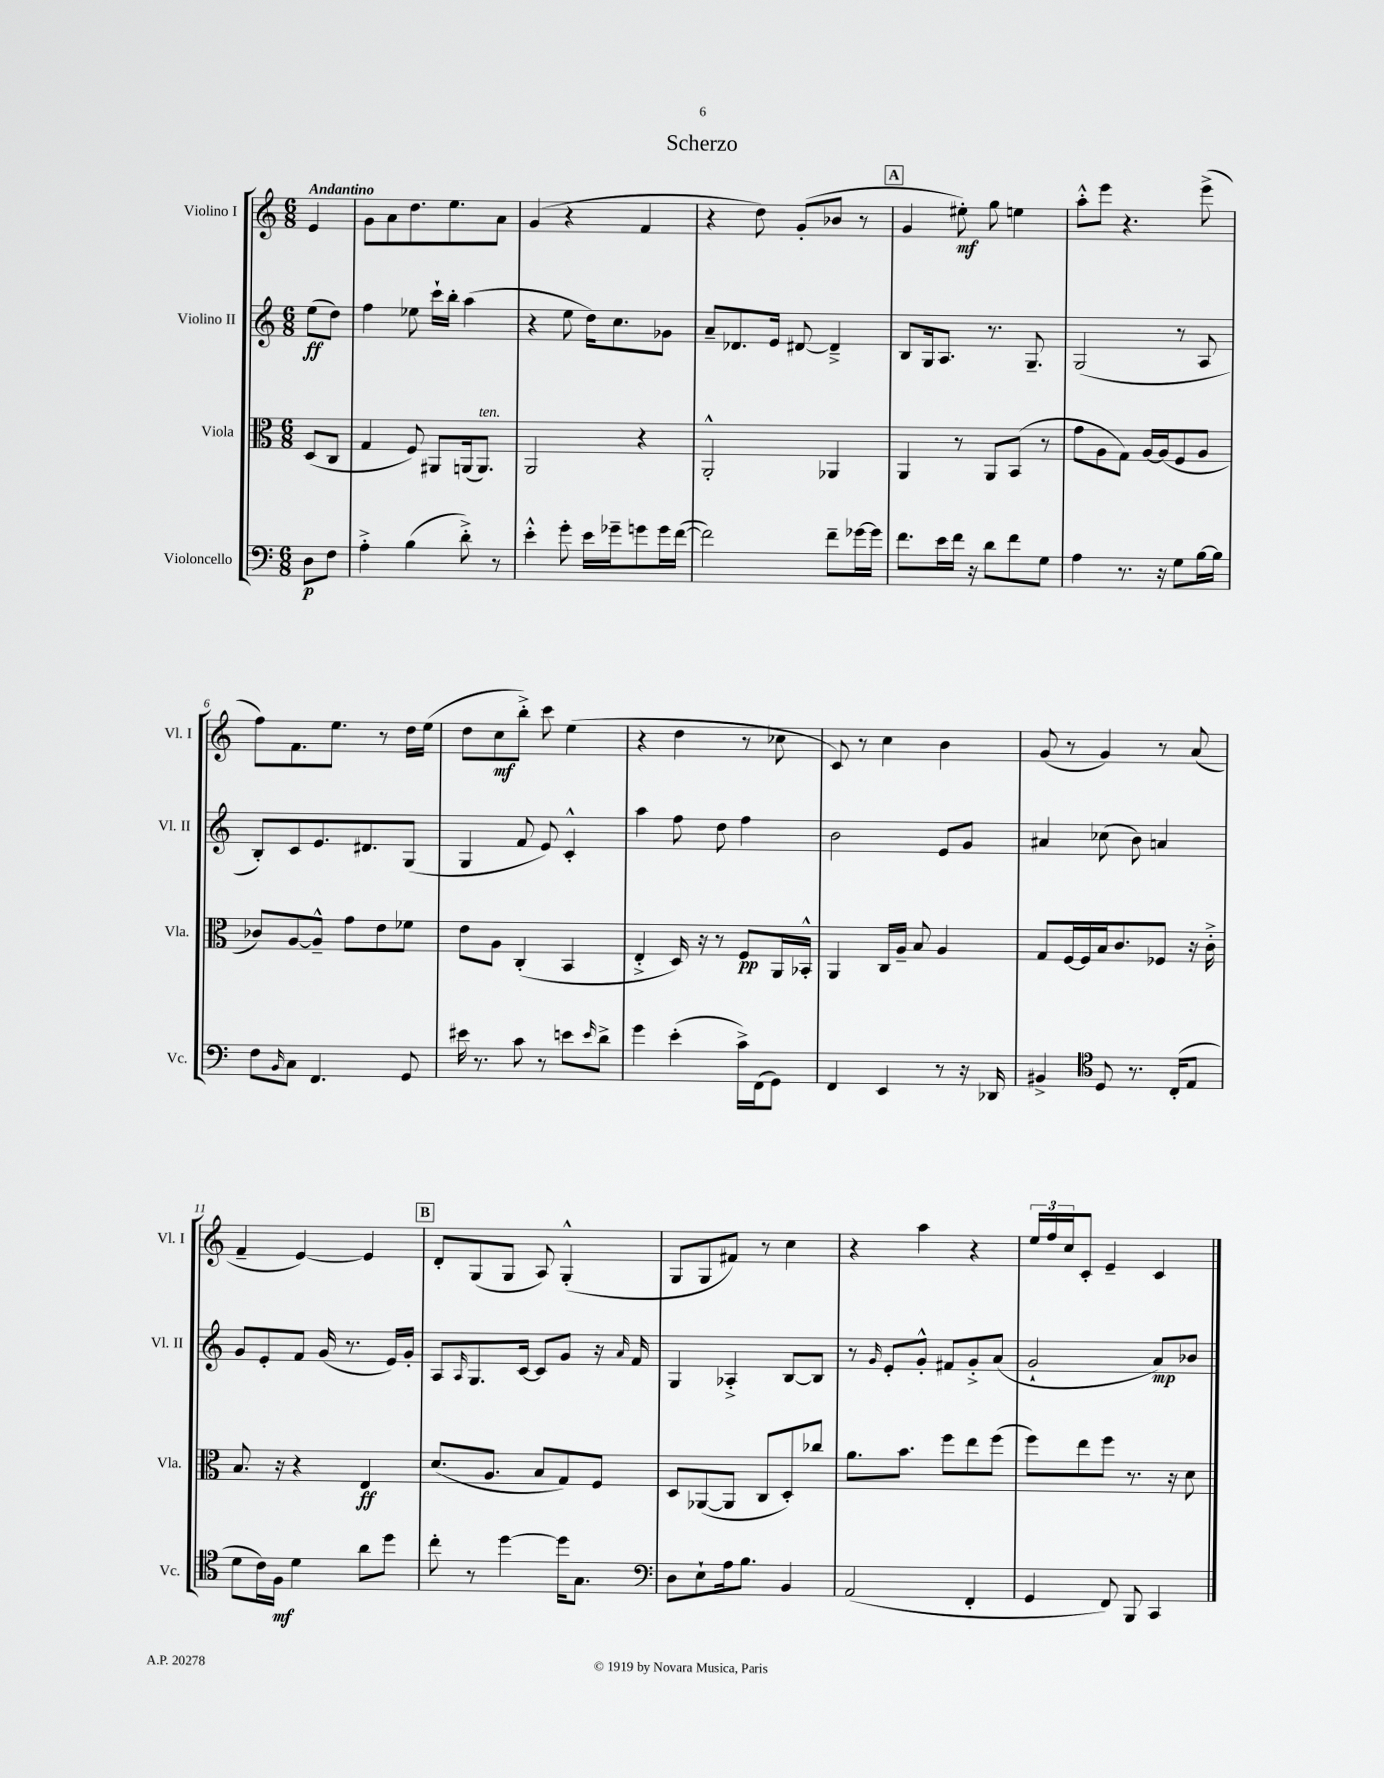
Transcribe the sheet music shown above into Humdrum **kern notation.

**kern	**kern	**kern	**kern
*staff4	*staff3	*staff2	*staff1
*clefF4	*clefC3	*clefG2	*clefG2
*k[]	*k[]	*k[]	*k[]
*M6/8	*M6/8	*M6/8	*M6/8
8D	(8D	(8ee	4e
8F	8C	8dd)	.
=	=	=	=
4A'^	4G	4ff	8g
.	.	.	8a
(4B	8F)	8ee-	8.dd
.	8AA#	16ccc`	.
.	.	16bb'	8.ee
8d'^)	(16AA	(4aa	.
.	8.AA)	.	.
8r	.	.	8a
=	=	=	=
4e'^^	2AA	4r	(4g
8g'	.	8ee	4r
16e	.	16dd)	.
16g-~	.	8.cc	.
8g	4r	.	4f
16g	.	8g-	.
([16f	.	.	.
=	=	=	=
2f])	2AA'^^	8a~	4r
.	.	8.d-	.
.	.	.	8dd)
.	.	16e	.
.	.	[8d#	(8g'
8f~	4AA-	4d#~^]	8b-
[16g-	.	.	8r
16g-]	.	.	.
=	=	=	=
8.f	4AA	8B	4g
.	.	16G	.
16e	.	8.A	.
16f	8r	.	8ee#')
16r	.	.	.
8d	8AA	8.r	8gg
8f	(8BB	.	4ee
.	.	8.G~	.
8G	8r	.	.
=	=	=	=
4A	8g	(2G	8aa'^^
.	8A	.	8eee
8.r	8G)	.	4.r
.	[16A	.	.
16r	(16A]	.	.
8G	8F	8r	.
[16B	8A	8A	(8eee^
16B]	.	.	.
=	=	=	=
8F	8c-)	8B')	8ff)
16qqBB	.	.	.
8C	[8A	8c	8.f
4.FF	8A~^^]	8.e	.
.	.	.	8.ee
.	8g	.	.
.	.	8.d#	.
.	8e	.	8r
8GG	8f-	(8G	16dd
.	.	.	(16ee
=	=	=	=
16e#	8e	4G	8dd
8.r	.	.	.
.	8A	.	8cc
8c	(4C'	8f	8bb'^)
8r	.	8e)	8ccc
8e	4BB	4c'^^	(4ee
16qqe	.	.	.
8d^	.	.	.
=	=	=	=
4g	4E'^	4aa	4r
(4e'	16D)	8ff	4dd
.	16r	.	.
.	8r	8dd	.
16c^)	8F	4ff	8r
(16FF	.	.	.
8GG)	16AA	.	8cc-
.	16BB-'^^	.	.
=	=	=	=
4FF	4AA	2b	8c)
.	.	.	8r
4EE	16C	.	4cc
.	16A~	.	.
.	8B	.	.
8r	4A	8e	4b
16r	.	8g	.
16DD-	.	.	.
=	=	=	=
4BB#^	8G	4a#	(8g
.	[16F	.	8r
.	16F]	.	.
*clefC4	*	*	*
8D	16B	(8cc-	4g)
.	8.c	.	.
8.r	.	8b)	.
.	8F-	4a	8r
(16C'	.	.	.
8E	16r	.	(8a
.	16c'^	.	.
=	=	=	=
8d	8.B	8g	4f~
16c)	.	8e'	.
16F	16r	.	.
4d	4r	8f	[4e)
.	.	(16g	.
.	.	8.r	.
8a	4E	.	4e]
8dd	.	16e)	.
.	.	16g'	.
=	=	=	=
8cc'	(8.d	8A	8d'
.	.	16qqA	.
8r	.	8.G	(8G
.	8.A	.	.
[4dd	.	.	8G
.	.	[16c	.
.	8B	8c]	8A)
16dd]	8G)	8g	(4G'^^
8.G	.	.	.
.	8F	16r	.
.	.	16qqa	.
.	.	16f	.
=	=	=	=
*clefF4	*	*	*
8D	8D	4G	8G
8E`	([8AA-	.	8G
16A	8AA-]	4A-'^	8f#)
8.B	.	.	.
.	8C	.	8r
4BB	8D')	[8B	4cc
.	8cc-	8B]	.
=	=	=	=
(2AA	8.a	8r	4r
.	.	16qqg	.
.	.	8e'	.
.	8.b	.	.
.	.	8g'^^	4aa
.	8ff	8f#	.
4FF'	8ee	8g'^	4r
.	(8ff	(8a	.
=	=	=	=
4GG	8ff)	2g`	24ee
.	.	.	24ff
.	.	.	24cc
.	8ee	.	8c'
8FF)	8ff	.	4e~
8BBB	8.r	.	.
4CC	.	8a)	4c
.	16r	.	.
.	8d	8b-	.
==	==	==	==
*-	*-	*-	*-
